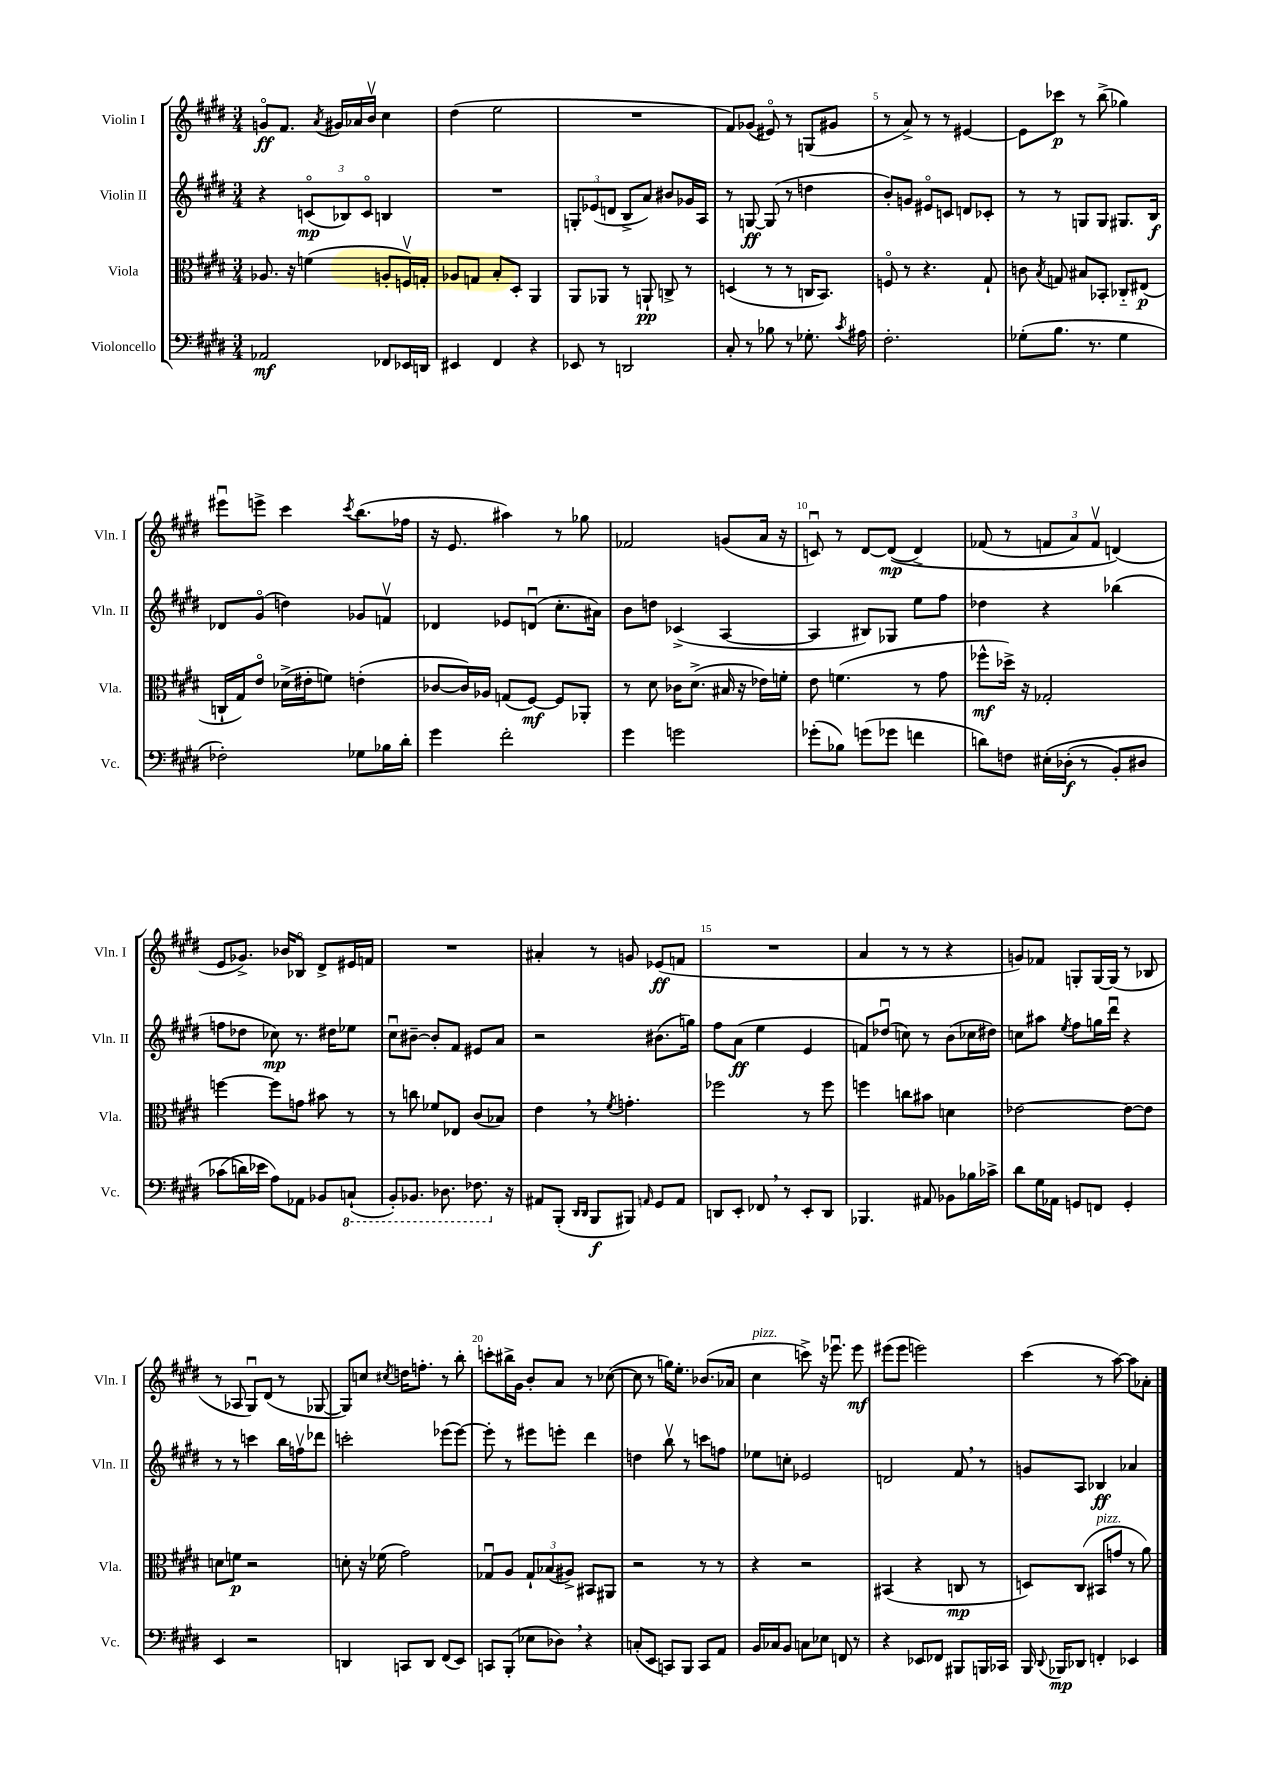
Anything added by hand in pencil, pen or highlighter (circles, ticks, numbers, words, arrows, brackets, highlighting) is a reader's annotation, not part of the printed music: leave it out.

**kern	**kern	**kern	**kern
*staff4	*staff3	*staff2	*staff1
*clefF4	*clefC3	*clefG2	*clefG2
*k[f#c#g#d#]	*k[f#c#g#d#]	*k[f#c#g#d#]	*k[f#c#g#d#]
*M3/4	*M3/4	*M3/4	*M3/4
2AA-	8.A-	4r	8go
.	.	.	8.f#
.	16r	.	.
.	(4f	(12co	.
.	.	.	8qa
.	.	.	16g#
.	.	12B-)	.
.	.	.	16a-
.	.	12co	.
.	.	.	16bv
8FF-	8A'	4B	4cc#
16EE-	16Fv)	.	.
16DD	16G'	.	.
=	=	=	=
4EE#	8A-	2.r	(4dd#
.	8G	.	.
4FF#	8B'	.	2ee
.	8D#'	.	.
4r	4AA	.	.
=	=	=	=
8EE-	8AA	12G'	2.r
.	.	(12e-	.
8r	8AA-	.	.
.	.	12d	.
2DD	8r	8B^	.
.	8AA`	8a)	.
.	8C^	8b#	.
.	8r	16g-	.
.	.	16A	.
=	=	=	=
8C#'	(4D	8r	8f#)
8r	.	[8G	(8g-
8B-	8r	(8G]	8e#o)
8r	8r	8r	8r
8.G-'	16C	4dd	(8G
.	8.BB)	.	.
.	.	.	8g#
8qc#	.	.	.
16A#	.	.	.
=	=	=	=
2.F#'	8Fo	8b')	8r
.	8r	8g	8a^)
.	4.r	8e#o	8r
.	.	8c	8r
.	.	8d	[4e#
.	8G#`	8c-'	.
=	=	=	=
(8G-'	8c	8r	8e#]
.	8qB	.	.
8.B	8G	8r	8ccc-
.	8B#	8G	8r
8.r	.	.	.
.	8BB-'	8G	(8bb^
4G-	8C-'~	8.G#	4gg-)
.	(8E#	.	.
.	.	16B	.
=	=	=	=
2F-')	16C`	8d-	8eee#u
.	16G#)	.	.
.	8eo	(8g#o	8eee^
.	(16d-^	4dd)	4ccc#
.	16e#'	.	.
.	8f)	.	.
.	.	.	8qccc#
8G-	(4e'	8g-	(8.bb
16B-	.	8fv	.
16d#'	.	.	16ff-
=	=	=	=
4g#	[8c-	4d-	16r
.	.	.	8.e
.	16c-])	.	.
.	16A-	.	.
2f#'	(8G	8e-	4aa#)
.	[8F#)	(8du	.
.	8F#]	8.cc#'	8r
.	8AA-'	.	8gg-
.	.	16a#)	.
=	=	=	=
4g#	8r	8b	2f-
.	8d#	8dd	.
2g	16c-	(4c-^	.
.	(8.d#^	.	.
.	16B#	[4A	(8g
.	16r	.	.
.	16e-)	.	16a
.	16f'	.	16r
=	=	=	=
(8g-'	8e	4A]	8cu)
8B-)	(4.f	.	8r
(8g	.	8B#)	[8d#
8g-	.	8G-	&((8d#]
4f	8r	8ee	4d#^)
.	8g#	8ff#	.
=	=	=	=
8d)	8ff-^^	4dd-	(8f-
8F	16dd-^)	.	8r
.	16r	.	.
&(16E#'	2G-'	4r	12f
(16D-'	.	.	.
.	.	.	12a)
8r	.	.	.
.	.	.	12fv
8BB')	.	(4bb-	(4d&)
8D#	.	.	.
=	=	=	=
(8c-	[4ff	8ff	8e
16d&)	.	8dd-	8.g-^)
16e-	.	.	.
8A)	8ff]	8cc-)	.
.	.	.	16b-
8AA-	8g	8.r	8B-o
8BB-	8b#	.	8d#^
.	.	16dd#	.
(8CC`	8r	8ee-	16e#
.	.	.	16f
=	=	=	=
8BBB')	8r	8cc#u	2.r
8.BBB-	8cc	[8b#~	.
.	8f-	8b#']	.
8.DD-	.	.	.
.	8E-	8f#	.
8.FF-	(8c#	8e#	.
.	8B-)	8a	.
16r	.	.	.
=	=	=	=
8AA#	4e	2r	4a#'
(8BBB'	.	.	.
16qqDD#	.	.	.
16qqDD#	.	.	.
8BBB	8r	.	8r
.	8qf#	.	.
8BBB#)	4.g'	.	8g
16qqAA	.	.	.
8GG#	.	(8.b#	(8e-
8AA	.	.	8f
.	.	16gg)	.
=	=	=	=
8DD	2ff-	8ff#	2.r
8EE'	.	(8a	.
8FF-	.	4ee	.
8r	.	.	.
8EE'	8r	4e	.
8DD	8ff-	.	.
=	=	=	=
4.BBB-	4ff	8f)	4a
.	.	(8dd-u	.
.	8cc	8cc)	8r
8AA#	8b#	8r	8r
8BB-	4d	(8b	4r
16B-	.	16cc-	.
16c-^	.	16dd#)	.
=	=	=	=
8d#	[2e-	8cc	8g)
16G#	.	8aa#	8f-
16AA-	.	.	.
.	.	8qee	.
8GG	.	8ff#	8G'
8FF	.	16gg	[16G
.	.	16ddd#u	(16G]
4GG'	8e-_	4r	8r
.	8e-]	.	8B-
=	=	=	=
4EE	8d	8r	8r
.	8f	8r	8A-
2r	2r	4ccc	8G#u)
.	.	.	(8d#
.	.	16bb	8r
.	.	16ffv	.
.	.	8ddd-	[8G-
=	=	=	=
4DD	8d'	2ccc'	8G-])
.	16r	.	8cc
.	(16f-	.	.
.	.	.	8qcc#
8CC	2g#)	.	16dd
.	.	.	8.ff'
8DD	.	.	.
(8FF#	.	(8eee-	8r
8EE)	.	[8eee-)	8bb'
=	=	=	=
8CC	8G-u	8eee-']	8ccc'
(8BBB'	8A	8r	16bb#^
.	.	.	16g#
8E-	12G-`	8eee#	8b'
.	(12B-	.	.
8D-)	.	8eee'	8a
.	12A#^)	.	.
4r	8BB#	4ddd#	8r
.	8AA#	.	([8cc-
=	=	=	=
(8C'	2r	4dd	8cc-]
8EE	.	.	8r
8CC)	.	8bbv	16gg)
.	.	.	8.ee'
8BBB	.	8r	.
8CC	8r	8ccc	(8.b-
8AA	8r	8ff	.
.	.	.	16a-
=	=	=	=
16BB	4r	8ee-	4cc#
16C-	.	.	.
8BB	.	8cc'	.
8C	2r	2e-	8ccc^)
8E-	.	.	16r
.	.	.	8.eee-u
8FF	.	.	.
8r	.	.	8eee-
=	=	=	=
4r	(4BB#	2d	(8eee#
.	.	.	8eee#
8EE-	4r	.	2eee)
8FF-	.	.	.
8BBB#	8C	8f#	.
16BBB	8r	8r	.
16CC-	.	.	.
=	=	=	=
16BBB	8D)	8g	(4ccc#
8qqDD#	.	.	.
16BBB-	.	.	.
8DD-	(8C#	8A	.
4FF'	8BB#	4B-	8r
.	8g	.	[8aa)
4EE-	8r	4a-	8aa]
.	8a)	.	8a-'
==	==	==	==
*-	*-	*-	*-
